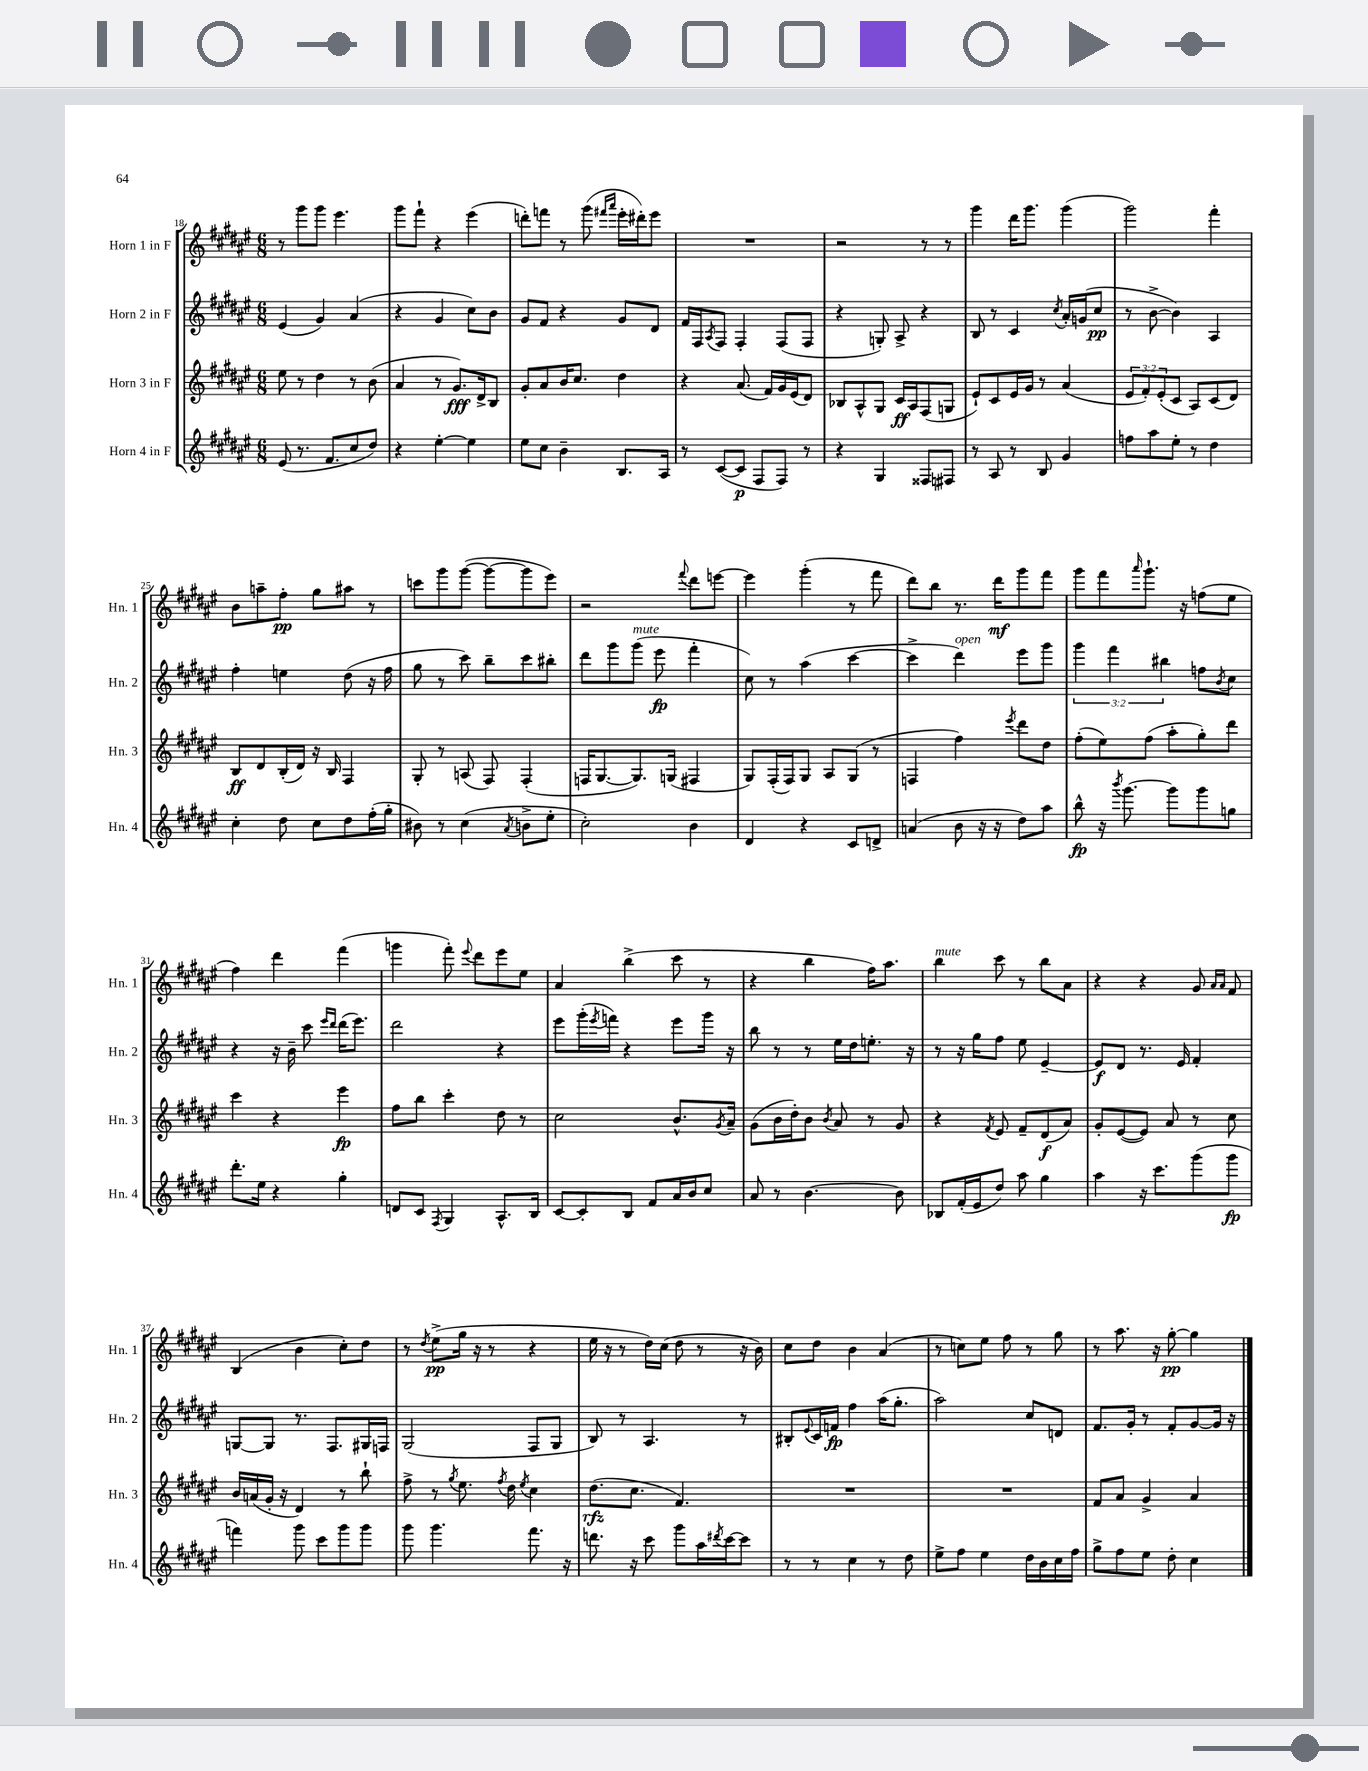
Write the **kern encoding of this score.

**kern	**kern	**kern	**kern
*staff4	*staff3	*staff2	*staff1
*clefG2	*clefG2	*clefG2	*clefG2
*k[f#c#g#d#a#e#]	*k[f#c#g#d#a#e#]	*k[f#c#g#d#a#e#]	*k[f#c#g#d#a#e#]
*M6/8	*M6/8	*M6/8	*M6/8
(8e#	8ee#	(4e#	8r
8.r	8r	.	8ggg#
.	4dd#	4g#)	8ggg#
8.f#	.	.	.
.	.	.	4.eee#
8cc#	8r	(4a#	.
8dd#)	(8b	.	.
=	=	=	=
4r	4a#	4r	8ggg#
.	.	.	8fff#`
[4ee#'	8r	4g#	4r
.	8.g#)	.	.
4ee#]	.	8cc#)	(4eee#
.	16d#^	.	.
.	8B	8b	.
=	=	=	=
8ee#	8g#'	8g#	8ddd')
8cc#	8a#	8f#	8fff
4b~	16b	4r	8r
.	8.cc#	.	.
.	.	.	(8ggg#
.	.	.	16qqfff#
.	.	.	16qqaaa#
8.B	4dd#	8g#	16eee#'
.	.	.	16ddd#')
.	.	8d#	8eee#
16A#	.	.	.
=	=	=	=
8r	4r	16f#	2.r
.	.	16F#	.
.	.	8qA#	.
([8c#	.	8F#	.
8c#]	(8.a#	4F#'	.
8F#	.	.	.
.	16f#)	.	.
8F#)	16g#	(8F#	.
.	(16e#	.	.
8r	8d#)	8F#	.
=	=	=	=
4r	8B-	4r	2r
.	8A#^^	.	.
4G#	8G#	8G')	.
.	16c#	8A#^	.
.	16A#	.	.
8F##	(8F#	4r	8r
8F#	8G	.	8r
=	=	=	=
8r	8e#`)	8B	4ggg#
8A#	8c#	8r	.
8r	16e#	4c#	16ddd#
.	16g#	.	8.ggg#
8B	8r	.	.
.	.	8qcc#	.
4g#	(4a#	16a#'	(4ggg#
.	.	(16g	.
.	.	8cc#	.
=	=	=	=
8ff	12e#	8r	2ggg#)
.	12f#')	.	.
8aa#	.	[8b^	.
.	(12e#'	.	.
8ee#'	8c#	4b])	.
8r	8A#)	.	.
4dd#	(8c#	4A#	4fff#'
.	8d#)	.	.
=	=	=	=
4cc#'	8B	4ff#'	8b
.	8d#	.	8aa~
8dd#	(16B'	4ee	8ff#'
.	16d#)	.	.
8cc#	16r	.	8gg#
.	16B	.	.
8dd#	4F#	(8dd#	8aa#
(16ff#'	.	16r	8r
16gg#'	.	16ff#	.
=	=	=	=
8b#)	8G#'	8gg#	8ccc
8r	8r	8r	8ggg#
(4cc#	(8A	8ccc#)	([8ggg#
.	8F#)	8bb~	8ggg#_
8qa#	.	.	.
8b^	(4F#'	8ccc#	8ggg#]
8ee#'	.	8bb#'	8eee#)
=	=	=	=
2cc#')	16F	8ddd#	2r
.	[8.G#	.	.
.	.	8ggg#	.
.	8.G#])	(8ggg#	.
.	.	8eee#	.
.	(16G	.	.
.	.	.	8qqfff#
4b	4F#	4fff#'	8ddd#
.	.	.	[8eee
=	=	=	=
4d#	8G#)	8cc#)	4eee]
.	(16F#'	8r	.
.	16F#)	.	.
4r	8G#	(4aa#	(4ggg#'
.	8A#	.	.
8c#	(8G#	[4ccc#	8r
8d^	8r	.	8fff#
=	=	=	=
(4a	4F	4ccc#^]	8ddd#)
.	.	.	8bb
8b	4ff#)	4ddd#)	8.r
16r	.	.	.
16r	.	.	16ddd#
.	8qeee#	.	.
8dd#)	8ddd#	8eee#	8ggg#
8aa#	8dd#	8ggg#	8fff#
=	=	=	=
8bb^^	(8ff#'	6ggg#	8ggg#
16r	8ee#)	.	8fff#
.	.	6fff#	.
8qbbb	.	.	.
[8.ggg#	.	.	.
.	.	.	16qqaaa#
.	(8ff#	.	8.ggg#`
.	.	6bb#	.
8ggg#]	8aa#'	.	.
.	.	.	16r
8ggg#	8gg#')	8ff	(8ff
.	.	8qb	.
8gg	8ddd#	8cc#	8ee#
=	=	=	=
8.ddd#'	4ccc#	4r	4ff#)
16ee#	.	.	.
4r	4r	16r	4ddd#
.	.	16b~	.
.	.	8ccc#	.
.	.	16qqeee#	.
.	.	16qqddd#	.
4gg#'	4eee#	(16ddd#	(4fff#
.	.	8.eee#)	.
=	=	=	=
8d	8ff#	2ddd#	4ggg
8c#	8bb	.	.
8qF#	.	.	.
4G#	4ccc#'	.	8fff#')
.	.	.	8qqeee#
.	.	.	8ddd#
8.A#^^	8dd#	4r	8eee#
.	8r	.	8ee#
16B	.	.	.
=	=	=	=
[8c#	2cc#	8eee#	4a#
8c#']	.	(16ggg#'	.
.	.	8qeee#	.
.	.	16fff)	.
8B	.	4r	(4bb^
8f#	.	.	.
16a#	8.b^^	8eee#	8ccc#
16b	.	.	.
8cc#	.	16ggg#	8r
.	8qg#	.	.
.	16a#~	16r	.
=	=	=	=
8a#	(8g#	8bb	4r
8r	16b	8r	.
.	16dd#')	.	.
[4.b	8b	8r	4bb
.	8qb	.	.
.	8a#	16ee#	.
.	.	16dd#	.
.	8r	8.ee'	16ff#)
.	.	.	8.aa#
8b]	8g#	.	.
.	.	16r	.
=	=	=	=
8B-	4r	8r	4bb
(16f#'	.	16r	.
16e#	.	16gg#	.
.	8qf#	.	.
8dd#)	8e#	8ff#	8ccc#
8aa#	8f#~	8ee#	8r
4gg#	(8d#	[4e#~	8bb
.	8a#)	.	8a#
=	=	=	=
4aa#	8g#'	8e#]	4r
.	([8e#	8d#	.
16r	8e#])	8.r	4r
8.ccc#	.	.	.
.	8a#	.	.
.	.	16e#	.
(8ggg#	8r	4f#'	8g#
.	.	.	16qqa#
.	.	.	16qqa#
8ggg#	8cc#	.	8f#
=	=	=	=
4fff)	16b	[8G	(4B
.	(16a	.	.
.	16g#'	8G]	.
.	16r	.	.
8ggg#	4d#)	8.r	4b
8ccc#	.	.	.
.	.	8.F#	.
8ggg#	8r	.	8cc#')
8ggg#	8bb`	16G#	8dd#
.	.	16F	.
=	=	=	=
8ggg#	8ff#^	(2G#	8r
.	.	.	8qdd#
4.ggg#	8r	.	(8ee#^
.	8qgg#	.	.
.	8.ee#	.	16gg#
.	.	.	16r
.	.	.	8r
.	8qff#	.	.
.	16dd#	.	.
.	8qee#	.	.
8.fff#	4cc#	8F#	4r
.	.	8G#	.
16r	.	.	.
=	=	=	=
8.ddd	(8.dd#	8B)	16ee#
.	.	.	16r
.	.	8r	8r
16r	8.cc#	.	.
8ccc#	.	4.A#	16dd#)
.	.	.	(16cc#
8ggg#	4.f#)	.	8dd#
16aa#	.	.	8r
8qddd#	.	.	.
[16ccc#	.	.	.
8ccc#]	.	8r	16r
.	.	.	16b)
=	=	=	=
8r	2.r	8B#'	8cc#
.	.	8qqe#	.
8r	.	16c#	8dd#
.	.	16f	.
4cc#	.	4ff#	4b
8r	.	(16aa#	(4a#
.	.	8.gg#'	.
8dd#	.	.	.
=	=	=	=
8ee#^	2.r	2aa#)	8r
8ff#	.	.	8cc)
4ee#	.	.	8ee#
.	.	.	8ff#
16dd#	.	8cc#	8r
16b	.	.	.
16cc#	.	8d	8gg#
16ff#	.	.	.
=	=	=	=
8gg#^	8f#	8.f#	8r
8ff#	8a#	.	8.aa#
.	.	16g#'	.
8ee#	4g#^	8r	.
.	.	.	16r
8dd#'	.	8f#'	[8gg#'
4cc#	4a#	[8g#	4gg#]
.	.	16g#]	.
.	.	16r	.
==	==	==	==
*-	*-	*-	*-
